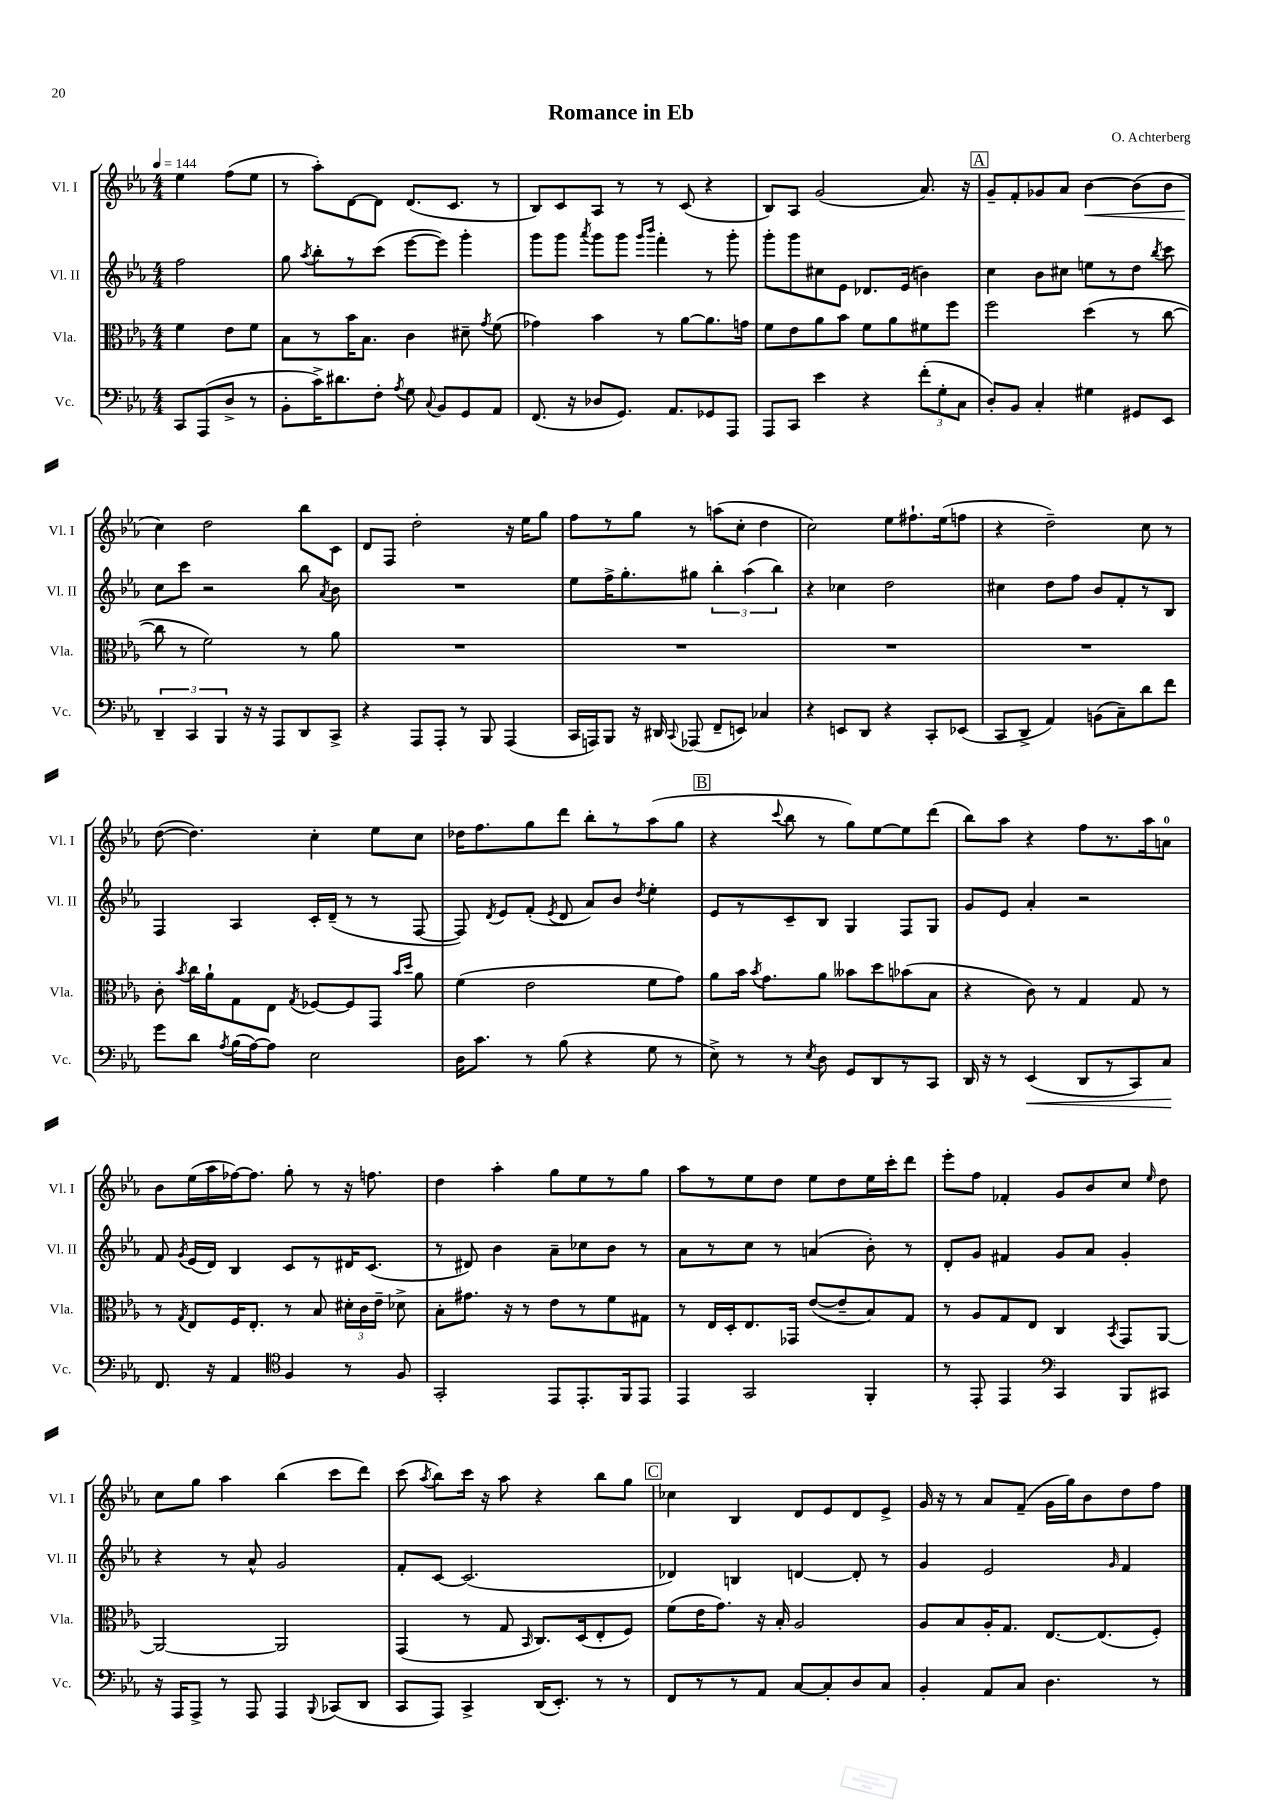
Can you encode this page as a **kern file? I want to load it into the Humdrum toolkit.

**kern	**kern	**kern	**kern
*staff4	*staff3	*staff2	*staff1
*clefF4	*clefC3	*clefG2	*clefG2
*k[b-e-a-]	*k[b-e-a-]	*k[b-e-a-]	*k[b-e-a-]
*M4/4	*M4/4	*M4/4	*M4/4
*MM144	*MM144	*MM144	*MM144
8CC	4f	2ff	4ee-
(8AAA-	.	.	.
8D^	8e-	.	(8ff
8r	8f	.	8ee-
=	=	=	=
8BB-'	8B-	8gg	8r
.	.	8qaa-	.
16c^)	8r	8bb-'	8aa-')
8.d#	.	.	.
.	16b-	8r	[8d
.	8.B-	.	.
8F'	.	(8ccc	8d]
8qA-	.	.	.
8G	4c	[8eee-	(8.d
8qqC	.	.	.
8BB-	.	8eee-])	.
.	.	.	8.c
8GG	8d#~	4ggg'	.
.	8qg	.	.
8AA-	(8f	.	8r
=	=	=	=
(8.FF	4g-)	8ggg	8B-)
.	.	8ggg	8c
16r	.	.	.
.	.	8qaaa-	.
8D-	4b-	8ggg	8A-
8.GG)	.	8ggg	8r
.	.	16qqggg	.
.	.	16qqbbb-	.
.	8r	4fff'	8r
8.AA-	.	.	.
.	[8a-	.	(8c
8GG-	8.a-]	8r	4r
8AAA-	.	8ggg'	.
.	16g	.	.
=	=	=	=
8AAA-	8f	8ggg'	8B-)
8CC	8e-	8ggg	8A-
4e-	8a-	8cc#	(2g
.	8b-	8e-	.
4r	8f	8.d-	.
.	8a-	.	.
.	.	(16e-	.
(12f'	8f#	4b)	8.a-)
12G'	.	.	.
.	8ff	.	.
12C	.	.	.
.	.	.	16r
=	=	=	=
8D')	2ff	4cc	8g~
8BB-	.	.	8f'
4C'	.	8b-	8g-
.	.	8cc#	8a-
4G#	(4dd	8ee	[4b-
.	.	8r	.
8GG#	8r	8dd	(8b-]
.	.	8qbb-	.
8EE-	[8cc	8ccc	8b-
=	=	=	=
6DD~	8cc]	8cc	4cc)
.	8r	8ccc	.
6CC	.	.	.
.	2f)	2r	2dd
6BBB-	.	.	.
16r	.	.	.
16r	.	.	.
8AAA-	.	.	.
8DD	8r	8bb-	8bb-
.	.	8qa-	.
8CC^	8a-	8b-	8c
=	=	=	=
4r	1r	1r	8d
.	.	.	8F
8AAA-	.	.	2dd'
8AAA-'	.	.	.
8r	.	.	.
8BBB-	.	.	.
(4AAA-	.	.	16r
.	.	.	16ee-
.	.	.	8gg
=	=	=	=
16CC	1r	8ee-	8ff
16AAA)	.	.	.
8BBB-	.	16ff^	8r
.	.	8.gg'	.
16r	.	.	8gg
16DD#	.	.	.
8qqCC	.	.	.
(8AAA-	.	8gg#	8r
8FF~	.	6bb-'	(8aa
8EE)	.	.	8cc'
.	.	(6aa-	.
4C-	.	.	4dd
.	.	6bb-)	.
=	=	=	=
4r	1r	4r	2cc)
8EE	.	4cc-	.
8DD	.	.	.
4r	.	2dd	8ee-
.	.	.	8.ff#`
8CC'	.	.	.
.	.	.	(16ee-
(8EE-	.	.	8ff
=	=	=	=
8CC	1r	4cc#	4r
8DD^	.	.	.
4AA-)	.	8dd	2dd~)
.	.	8ff	.
(8BB	.	8b-	.
8C~)	.	8f'	.
8d	.	8r	8cc
8f	.	8B-	8r
=	=	=	=
8g	8c'	4F	([8dd
.	8qb-	.	.
8d	16cc	.	4.dd])
.	16a-`	.	.
8qA-	.	.	.
(16B-	8G	4A-	.
[16A-)	.	.	.
8A-]	8E-	.	.
.	8qG	.	.
2E-	[8F-	16c'	4cc'
.	.	(16d~	.
.	8F-]	8r	.
.	8GG	8r	8ee-
.	16qqb-	.	.
.	16qqdd	.	.
.	8a-	[8F	8cc
=	=	=	=
16D	(4f	8F])	16dd-
8.c	.	.	8.ff
.	.	8qd	.
.	.	8e-	.
8r	2e-	(8f'	8gg
.	.	8qe-	.
(8B-	.	8d	8ddd
4r	.	8a-)	8bb-'
.	.	8b-	8r
.	.	8qdd	.
8G	8f	4ee-'	(8aa-
8r	8g)	.	8gg
=	=	=	=
8E-^)	8a-	8e-	4r
8r	16b-	8r	.
.	8qb-	.	.
.	8.g	.	.
.	.	.	8qqccc
8r	.	8c~	8bb-
8qE-	.	.	.
8D	8a-	8B-	8r
8GG	8b--	4G	8gg)
8DD	8dd	.	[8ee-
8r	(8b-	8F	8ee-]
8CC	8B-	8G	(8ddd
=	=	=	=
16DD	4r	8g	8bb-)
16r	.	.	.
8r	.	8e-	8aa-
(4EE-	8c)	4a-'	4r
.	8r	.	.
8DD	4G	2r	8ff
8r	.	.	8.r
8CC)	8G	.	.
.	.	.	16aa-
8C	8r	.	8a
=	=	=	=
8.FF	8r	8f	8b-
.	8qG	8qg	.
.	8E-	(16e-	(16ee-
16r	.	16d)	16aa-
4AA-	16F	4B-	[16ff-)
.	8.E-'	.	8.ff-]
*clefC4	*	*	*
4F	8r	8c	8gg'
.	8B-	8r	8r
8r	24d#'	16d#	16r
.	24c	.	.
.	.	(8.c	8.ff
.	24e-~	.	.
8F	8d-^	.	.
=	=	=	=
2GG'	8B-'	8r	4dd
.	8.g#	8d#)	.
.	.	4b-	4aa-'
.	16r	.	.
.	8r	.	.
8EE-	8e-	8a-~	8gg
8.EE-'	8r	8cc-	8ee-
.	8f	8b-	8r
16FF	.	.	.
8EE-	8G#	8r	8gg
=	=	=	=
4EE-	8r	8a-	8aa-
.	16E-	8r	8r
.	16D'	.	.
2GG	8.E-	8cc	8ee-
.	.	8r	8dd
.	16GG-	.	.
.	([8e-	(4a	8ee-
.	8e-~]	.	8dd
4FF'	8B-)	8b-')	16ee-
.	.	.	16ccc'
.	8G	8r	8ddd
=	=	=	=
8r	8r	8d'	8eee-'
8EE-'	8A-	8g	8ff
4EE-	8G	4f#	4f-'
.	8E-	.	.
*clefF4	*	*	*
4CC	4C	8g	8g
.	.	8a-	8b-
.	8qBB-	.	.
8BBB-	8GG	4g'	8cc
.	.	.	16qqee-
8CC#	[8AA-	.	8dd
=	=	=	=
16r	2AA-_	4r	8cc
16AAA-	.	.	.
8AAA-^	.	.	8gg
8r	.	8r	4aa-
8AAA-	.	8a-^^	.
4AAA-	2AA-]	2g	(4bb-
8qqBBB-	.	.	.
(8CC-	.	.	8ccc
8DD	.	.	8ddd)
=	=	=	=
8CC	(4GG	8f'	(8ccc
.	.	.	8qaa-
8AAA-)	.	[8c	8bb-)
4CC^	8r	(2.c]	16ccc
.	.	.	16r
.	8G	.	8aa-
.	16qqBB-	.	.
(16DD	8.C)	.	4r
8.EE-')	.	.	.
.	(16D	.	.
8r	8E-'	.	8bb-
8r	8F)	.	8gg
=	=	=	=
8FF	(8f	4d-)	4cc-
8r	16e-	.	.
.	8.g)	.	.
8r	.	4B	4B-
8AA-	16r	.	.
.	16B-'	.	.
[8C	2A-	[4d	8d
8C']	.	.	8e-
8D	.	8d']	8d
8C	.	8r	8e-^
=	=	=	=
4BB-'	8A-	4g	16g
.	.	.	16r
.	8B-	.	8r
8AA-	16A-'	2e-	8a-
.	8.G	.	.
8C	.	.	(8f~
4.D	[8.E-	.	16g
.	.	.	16gg)
.	.	.	8b-
.	(8.E-]	.	.
.	.	16qqg	.
.	.	4f	8dd
8r	8F')	.	8ff
==	==	==	==
*-	*-	*-	*-
